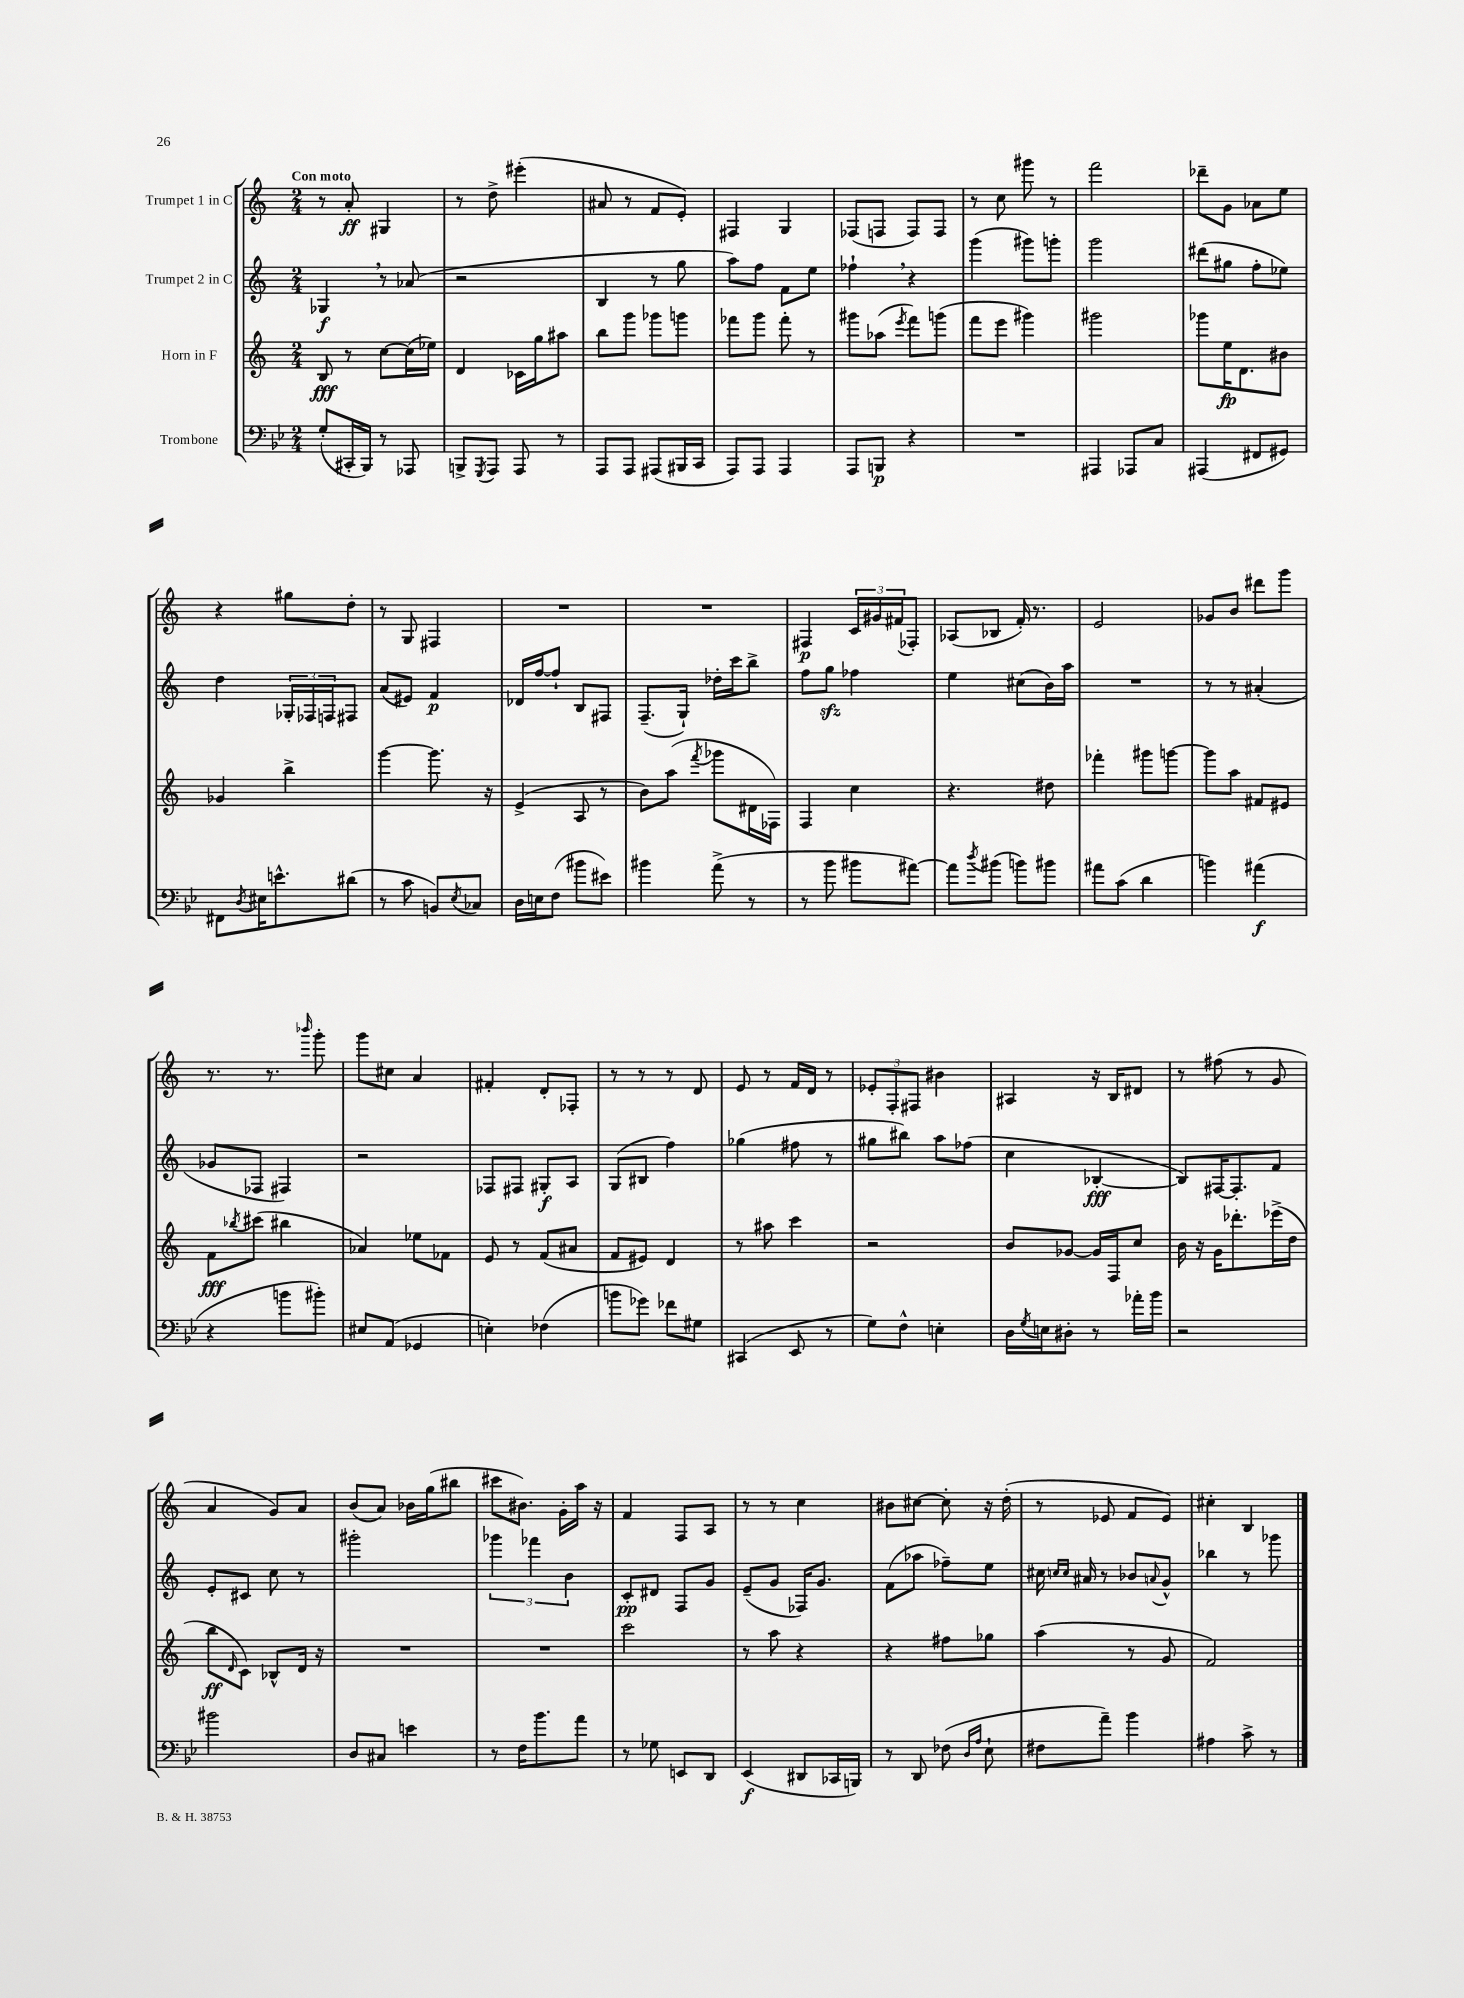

**kern	**kern	**kern	**kern
*staff4	*staff3	*staff2	*staff1
*clefF4	*clefG2	*clefG2	*clefG2
*k[b-e-]	*k[]	*k[]	*k[]
*M2/4	*M2/4	*M2/4	*M2/4
(8G'	8B	4G-	8r
16CC#'	8r	.	8a'
16BBB-)	.	.	.
8r	[8cc	8r	4G#
8AAA-	(16cc]	(8a-	.
.	16ee-)	.	.
=	=	=	=
8BBB^	4d	2r	8r
8qGGG	.	.	.
8AAA	.	.	8dd^
8AAA	16c-	.	(4eee#'
.	16gg	.	.
8r	8aa#	.	.
=	=	=	=
8AAA	8bb	4B	8a#
8AAA	8ggg	.	8r
(8AAA#	8ggg-	8r	8f
16BBB#	8ggg	8gg	8e')
16CC	.	.	.
=	=	=	=
8AAA)	8fff-	8aa)	4F#
8AAA	8ggg	8ff	.
4AAA	8fff-'	8f	4G
.	8r	8ee	.
=	=	=	=
8AAA	8ggg#	4ff-`	(8F-
8BBB	(8aa-	.	8F
.	8qeee	.	.
4r	8fff)	4r	8F)
.	(8ggg	.	8F
=	=	=	=
2r	8fff	(4ggg	8r
.	8eee	.	8cc
.	4ggg#)	8ggg#)	8ggg#
.	.	8ggg'	8r
=	=	=	=
4AAA#	2ggg#	2ggg	2fff
8AAA-	.	.	.
8C	.	.	.
=	=	=	=
(4AAA#	8ggg-	(8ddd#	8ddd-~
.	16ee	8gg#	8g
.	8.d	.	.
8FF#	.	8ff'	8a-
8GG#)	8b#	8ee-)	8ee
=	=	=	=
8FF#	4g-	4dd	4r
8qD	.	.	.
16E#	.	.	.
8.e^^	.	.	.
.	4bb^	24G-'	8gg#
.	.	24F-	.
.	.	24F	.
(8d#	.	8F#	8dd'
=	=	=	=
8r	[4ggg	(8a	8r
8c	.	8e#)	8G
8BB)	8.ggg]	4f	4F#
8qE-	.	.	.
8C-	.	.	.
.	16r	.	.
=	=	=	=
16D	(4e^	16d-	2r
16E	.	[16ff	.
(8F	.	8ff`]	.
8b#	8A	8B	.
8e#)	8r	8F#	.
=	=	=	=
4b#	8b)	(8.F~	2r
.	(8aa	.	.
.	.	16G`)	.
.	8qfff	.	.
(8a^	8ggg-	16dd-'	.
.	.	16ccc	.
8r	16d#	8bb^	.
.	16F-)	.	.
=	=	=	=
8r	4F	8ff	4F#
8b-	.	8gg	.
8b#	4cc	4ff-	24c
.	.	.	24g#
.	.	.	(24f#
[8a#)	.	.	8F-')
=	=	=	=
8a#]	4.r	4ee	(8A-
8qdd	.	.	.
(8b#	.	.	8B-
8b)	.	(8cc#	16f')
.	.	.	8.r
8b#	8dd#	16b)	.
.	.	16aa	.
=	=	=	=
8a#	4fff-'	2r	2e
(8c	.	.	.
4d	8ggg#	.	.
.	[8ggg	.	.
=	=	=	=
4b)	8ggg]	8r	8g-
.	8aa	8r	8b
(4a#	8f#	(4a#'	8ddd#
.	8e#	.	8ggg
=	=	=	=
4r	8f	8g-	8.r
.	8qbb-	.	.
.	(8ccc#	8F-	.
.	.	.	8.r
8b	4bb#	4F#)	.
.	.	.	16qqbbb-
8b#')	.	.	8ggg'
=	=	=	=
8E#	4a-)	2r	8ggg
(8AA	.	.	8cc#
4GG-	8ee-	.	4a
.	8f-	.	.
=	=	=	=
4E')	8e	8F-	4f#'
.	8r	8F#	.
(4F-	(8f	8G#'	8d'
.	8a#	8A	8F-'
=	=	=	=
8b	8f	(8G	8r
8g-)	8e#)	8B#	8r
8f-	4d	4ff)	8r
8G#	.	.	8d
=	=	=	=
(4CC#	8r	(4gg-	8e
.	8aa#	.	8r
8EE-	4ccc	8ff#	16f
.	.	.	16d
8r	.	8r	8r
=	=	=	=
8G)	2r	8gg#	12e-'
.	.	.	12F'
8F^^	.	8bb#)	.
.	.	.	12F#
4E'	.	8aa	4b#
.	.	(8ff-	.
=	=	=	=
16D	8b	4cc	4A#
8qG	.	.	.
16E	.	.	.
8D#'	[8g-	.	.
8r	16g-]	[4B-'	16r
.	16F	.	16B
16a-'	8cc	.	8d#
16b-	.	.	.
=	=	=	=
2r	16b	8B-])	8r
.	16r	.	.
.	16g	[16F#	(8ff#
.	8.ddd-'	8.F#']	.
.	.	.	8r
.	(16eee-^	8f	8g
.	16dd	.	.
=	=	=	=
2b#	8bb	8e'	4a
.	16qqd	.	.
.	8c)	8c#	.
.	8B-^^	8cc	8g)
.	16d	8r	8a
.	16r	.	.
=	=	=	=
8D	2r	2ggg#'	(8b
8C#	.	.	8a)
4e	.	.	16b-
.	.	.	(16gg
.	.	.	8bb#
=	=	=	=
8r	2r	6ggg-	8ccc#
16F	.	.	8.b#)
.	.	6fff-	.
8.b-	.	.	.
.	.	.	16g'
.	.	6b	.
8a	.	.	16aa
.	.	.	16r
=	=	=	=
8r	2ccc	8c'	4f
8G-	.	8d#	.
8EE	.	8F	8F
8DD	.	8g	8A
=	=	=	=
(4EE-	8r	(8e~	8r
.	8aa	8g	8r
8DD#	4r	16F-)	4cc
.	.	8.g	.
16CC-	.	.	.
16BBB)	.	.	.
=	=	=	=
8r	4r	(8f	8b#
8DD	.	8aa-	[8cc#
(8F-	8ff#	8ff-~)	8cc#']
16qqD	.	.	.
16qqA	.	.	.
8E-`	8gg-	8ee	16r
.	.	.	(16dd'
=	=	=	=
8F#	(4aa	16cc#	8r
.	.	16qqcc	.
.	.	16qqcc	.
.	.	16a#	.
8a~)	.	8r	8e-
4b-	8r	8b-	8f
.	.	8qqa	.
.	8g	8g^^	8e-)
=	=	=	=
4A#	2f)	4bb-	4cc#'
8c^	.	8r	4B
8r	.	8ggg-	.
==	==	==	==
*-	*-	*-	*-
